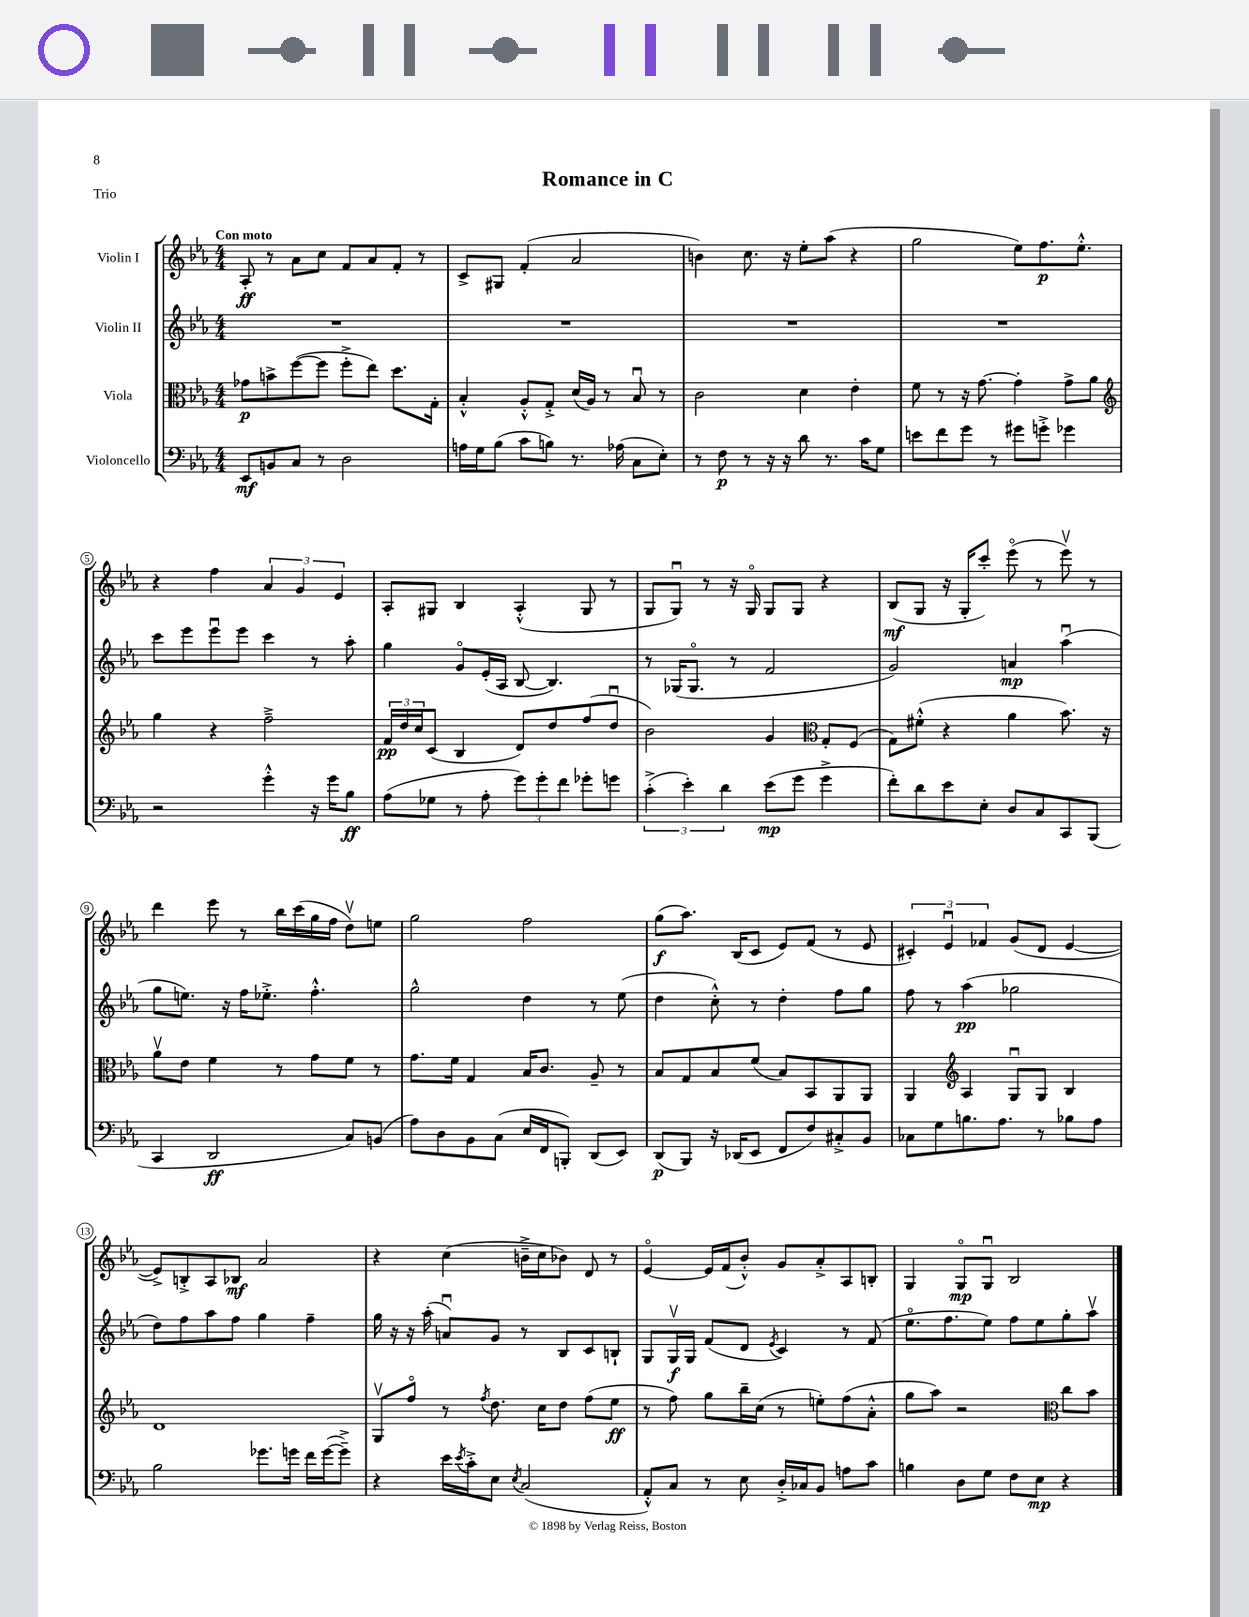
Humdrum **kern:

**kern	**dynam	**kern	**dynam	**kern	**dynam	**kern	**dynam
*part4	*part4	*part3	*part3	*part2	*part2	*part1	*part1
*staff4	*staff4	*staff3	*staff3	*staff2	*staff2	*staff1	*staff1
*I"Violoncello	*	*I"Viola	*	*I"Violin II	*	*I"Violin I	*
*clefF4	*	*clefC3	*	*clefG2	*	*clefG2	*
*k[b-e-a-]	*	*k[b-e-a-]	*	*k[b-e-a-]	*	*k[b-e-a-]	*
*M4/4	*	*M4/4	*	*M4/4	*	*M4/4	*
=1	=1	=1	=1	=1	=1	=1	=1
!	!	!	!	!	!	!LO:TX:a:B:t=Con moto	!
8EE-/L	mf	8g-X\L	p	1r	.	8A-'/	ff
8BBn/	.	8bn^\	.	.	.	8r	.
8C/J	.	([8ff\	.	.	.	8a-\L	.
8r	.	8ff\J]	.	.	.	8cc\J	.
2D\	.	8ff'^\L	.	.	.	8f/L	.
.	.	8ee-\J)	.	.	.	8a-/	.
.	.	8.dd\L	.	.	.	8f'/J	.
.	.	.	.	.	.	8r	.
.	.	16G'\Jk	.	.	.	.	.
=2	=2	=2	=2	=2	=2	=2	=2
16An\LL	.	4B-'^^/	.	1r	.	8c^/L	.
16G\J	.	.	.	.	.	.	.
(8B-\J	.	.	.	.	.	8G#X/J	.
8c\L	.	8A-'^^/L	.	.	.	(4f'/	.
8Bn\J)	.	8G'^/J	.	.	.	.	.
8.r	.	(16d/LL	.	.	.	2a-/	.
.	.	16A-/JJ)	.	.	.	.	.
.	.	8r	.	.	.	.	.
(16A-X\	.	.	.	.	.	.	.
8C\L	.	8B-u/	.	.	.	.	.
8E-'\J)	.	8r	.	.	.	.	.
=3	=3	=3	=3	=3	=3	=3	=3
8r	.	2c\	.	1r	.	4bn\)	.
8F\	p	.	.	.	.	.	.
8r	.	.	.	.	.	8.cc\	.
16r	.	.	.	.	.	.	.
16r	.	.	.	.	.	16r	.
8d\	.	4d\	.	.	.	8ee-'\L	.
8.r	.	.	.	.	.	(8aa-\J	.
.	.	4e-'\	.	.	.	4r	.
16c\KL	.	.	.	.	.	.	.
8G\J	.	.	.	.	.	.	.
=4	=4	=4	=4	=4	=4	=4	=4
8en\L	.	8f\	.	1r	.	2gg\	.
8f\	.	8r	.	.	.	.	.
8g\J	.	16r	.	.	.	.	.
.	.	[8.g\	.	.	.	.	.
8r	.	.	.	.	.	.	.
8g#X\L	.	4g'\]	.	.	.	8ee-\L)	.
8gn'^\J	.	.	.	.	.	8.ff\	p
4g-X\	.	8g^\L	.	.	.	.	.
.	.	.	.	.	.	8.ee-'^^\J	.
.	.	8a-\J	.	.	.	.	.
!!LO:LB:g=z
=5	=5	=5	=5	=5	=5	=5	=5
*	*	*clefG2	*	*	*	*	*
2r	.	4gg\	.	8ccc\L	.	4r	.
.	.	.	.	8eee-\	.	.	.
.	.	4r	.	8eee-u\	.	4ff\	.
.	.	.	.	8eee-\J	.	.	.
4g'^^\	.	2ff~^\	.	4ccc\	.	6a-/	.
.	.	.	.	.	.	6g/	.
16r	.	.	.	8r	.	.	.
16g\KL	.	.	.	.	.	.	.
.	.	.	.	.	.	6e-/	.
8B-\J	ff	.	.	8aa-'\	.	.	.
=6	=6	=6	=6	=6	=6	=6	=6
(8A-\L	.	24f/LL	pp	4gg\	.	8A-'/L	.
.	.	24dd/	.	.	.	.	.
.	.	24cc/J	.	.	.	.	.
8G-X\J	.	(8c/J	.	.	.	8G#X/J	.
8r	.	4B-/	.	8g/L	.	4B-/	.
8A-'\	.	.	.	(16e-'/L	.	.	.
.	.	.	.	16A-/JJ	.	.	.
12g\L)	.	8d/L)	.	[8B-/	.	(4A-'^^/	.
12g'\	.	.	.	.	.	.	.
.	.	8dd/	.	4.B-/])	.	.	.
12f\J	.	.	.	.	.	.	.
8g-X'\L	.	(8ff/	.	.	.	8G#/	.
8gn\J	.	8ddu/J	.	.	.	8r	.
=7	=7	=7	=7	=7	=7	=7	=7
(6c'^\	.	2b-\)	.	8r	.	8G/L	.
.	.	.	.	(16G-X/KL	.	8Gu/J)	.
6e-'\)	.	.	.	.	.	.	.
.	.	.	.	8.G-/J	.	.	.
.	.	.	.	.	.	8r	.
6d\	.	.	.	.	.	.	.
.	.	.	.	8r	.	16r	.
.	.	.	.	.	.	16G/	.
(8e-\L	mp	4g/	.	2f/	.	8G/L	.
8g\J	.	.	.	.	.	8G/J	.
*	*	*clefC3	*	*	*	*	*
4g^\	.	8G'/L	.	.	.	4r	.
.	.	(8F/J	.	.	.	.	.
=8	=8	=8	=8	=8	=8	=8	=8
8f'\L)	.	8G\L)	.	2g/)	.	(8B-/L	mf
8d\	.	(8f#X'^^\J	.	.	.	8G/J	.
8e-\	.	4r	.	.	.	16r	.
.	.	.	.	.	.	16G'/KL	.
8E-'\J	.	.	.	.	.	8ccc'/J)	.
8D/L	.	4a-\	.	4an/	mp	(8eee-\	.
8C/	.	.	.	.	.	8r	.
8CC/	.	8.b-\)	.	(4aa-u\	.	8eee-v\)	.
(8BBB-/J	.	.	.	.	.	8r	.
.	.	16r	.	.	.	.	.
!!LO:LB:g=z
=9	=9	=9	=9	=9	=9	=9	=9
4CC/	.	8a-v\L	.	8gg\L	.	4ddd\	.
.	.	8e-\J	.	8.een\J)	.	.	.
2DD/	ff	4f\	.	.	.	8eee-\	.
.	.	.	.	16r	.	.	.
.	.	.	.	16ff\KL	.	8r	.
.	.	.	.	8.ee-X'^\J	.	.	.
.	.	8r	.	.	.	16bb-\LL	.
.	.	.	.	.	.	(16ccc\	.
.	.	8g\L	.	4.ff'^^\	.	16gg\	.
.	.	.	.	.	.	16ff\JJ	.
8C/L)	.	8f\J	.	.	.	8ddv\L)	.
(8BBn/J	.	8r	.	.	.	8een\J	.
=10	=10	=10	=10	=10	=10	=10	=10
8A-\L)	.	8.g\L	.	2gg^^\	.	2gg\	.
8D\	.	.	.	.	.	.	.
.	.	16f\Jk	.	.	.	.	.
8BB-\	.	4G/	.	.	.	.	.
(8C\J	.	.	.	.	.	.	.
16E-/LL	.	16B-/KL	.	4dd\	.	2ff\	.
16FF/J	.	8.c/J	.	.	.	.	.
8BBBn'/J)	.	.	.	.	.	.	.
(8DD/L	.	8A-~/	.	8r	.	.	.
8EE-/J)	.	8r	.	(8ee-\	.	.	.
=11	=11	=11	=11	=11	=11	=11	=11
(8DD/L	p	8B-/L	.	4dd\	.	(8gg\L	f
8BBB-/J)	.	8G/	.	.	.	8.aa-\J)	.
16r	.	8B-/	.	8cc'^^\)	.	.	.
(16DD-X/KL	.	.	.	.	.	(16B-/KL	.
8EE-/J	.	(8f/J	.	8r	.	8c/J	.
8FF/L	.	8B-/L)	.	4dd'\	.	8e-/L)	.
8F/)	.	8BB-/	.	.	.	(8f/J	.
8C#X'^/	.	8AA-/	.	8ff\L	.	8r	.
8BB-/J	.	8AA-/J	.	8gg\J	.	8e-/	.
=12	=12	=12	=12	=12	=12	=12	=12
8C-X\L	.	4AA-/	.	8ff\	.	6c#X'/)	.
8G\	.	.	.	8r	.	.	.
.	.	.	.	.	.	6e-u/	.
*	*	*clefG2	*	*	*	*	*
8.Bn\	.	4A-/	.	(4aa-\	pp	.	.
.	.	.	.	.	.	6f-X/	.
8.A-\J	.	.	.	.	.	.	.
.	.	8Gu/L	.	2gg-X\	.	(8g/L	.
8r	.	8G/J	.	.	.	8d/J	.
8B-X\L	.	4B-/	.	.	.	[4e-/	.
8A-\J	.	.	.	.	.	.	.
!!LO:LB:g=z
=13	=13	=13	=13	=13	=13	=13	=13
2B-\	.	1d	.	8dd\L)	.	8e-^/L])	.
.	.	.	.	8ff\	.	8Bn'^/	.
.	.	.	.	8aa-\	.	8A-/	.
.	.	.	.	8ff\J	.	8B-X/J	mf
8.g-X\L	.	.	.	4gg\	.	2a-/	.
16gn\Jk	.	.	.	.	.	.	.
16f\LL	.	.	.	4ff~\	.	.	.
([16g\J	.	.	.	.	.	.	.
8g~^\J])	.	.	.	.	.	.	.
=14	=14	=14	=14	=14	=14	=14	=14
4r	.	8Gv/L	.	16gg\	.	4r	.
.	.	.	.	16r	.	.	.
.	.	8ff/J	.	16r	.	.	.
.	.	.	.	(16aa-'\	.	.	.
16e-\LL	.	8r	.	8anu/L)	.	(4cc\	.
8qe-/	.	.	.	.	.	.	.
16c'^\J	.	.	.	.	.	.	.
.	.	8qff/	.	.	.	.	.
8E-\J	.	8.dd\	.	8g/J	.	.	.
8qE-/	.	.	.	.	.	.	.
(2C/	.	.	.	8r	.	16bn~^\LL	.
.	.	16cc\KL	.	.	.	16cc\J	.
.	.	8dd\J	.	8B-/L	.	8b-X\J)	.
.	.	(8ff\L	.	8c/	.	8d/	.
.	.	8ee-\J	ff	8Bn`/J	.	8r	.
=15	=15	=15	=15	=15	=15	=15	=15
8AA-'^^/L)	.	8r	.	8G/L	.	[4e-/	.
8C/J	.	8ff\)	.	16Gv/L	f	.	.
.	.	.	.	16G/JJ	.	.	.
8r	.	8gg\L	.	(8f/L	.	16e-/LL]	.
.	.	.	.	.	.	(16f/J	.
8E-\	.	16bb-~\L	.	8d/J	.	8b-'^^/J)	.
.	.	(16cc\JJ	.	.	.	.	.
.	.	.	.	8qe-/	.	.	.
16D'^/LL	.	8r	.	4c/)	.	8g/L	.
16C-X/J	.	.	.	.	.	.	.
8BB-/J	.	8een'\L)	.	.	.	8a-'^/	.
8An\L	.	(8ff\	.	8r	.	8A-/	.
8c\J	.	8a-'^^\J	.	(8f/	.	8Bn'/J	.
=16	=16	=16	=16	=16	=16	=16	=16
4Bn\	.	8gg\L	.	8.ee-\L	.	4G/	.
.	.	8aa-\J)	.	.	.	.	.
.	.	.	.	8.ff\	.	.	.
8D\L	.	2r	.	.	.	8G/L	mp
8G\J	.	.	.	8ee-\J)	.	8Gu/J	.
8F\L	.	.	.	8ff\L	.	2B-/	.
8E-\J	mp	.	.	8ee-\	.	.	.
*	*	*clefC3	*	*	*	*	*
4r	.	8cc\L	.	8gg'\	.	.	.
.	.	8b-\J	.	8aa-v\J	.	.	.
==	==	==	==	==	==	==	==
*-	*-	*-	*-	*-	*-	*-	*-
